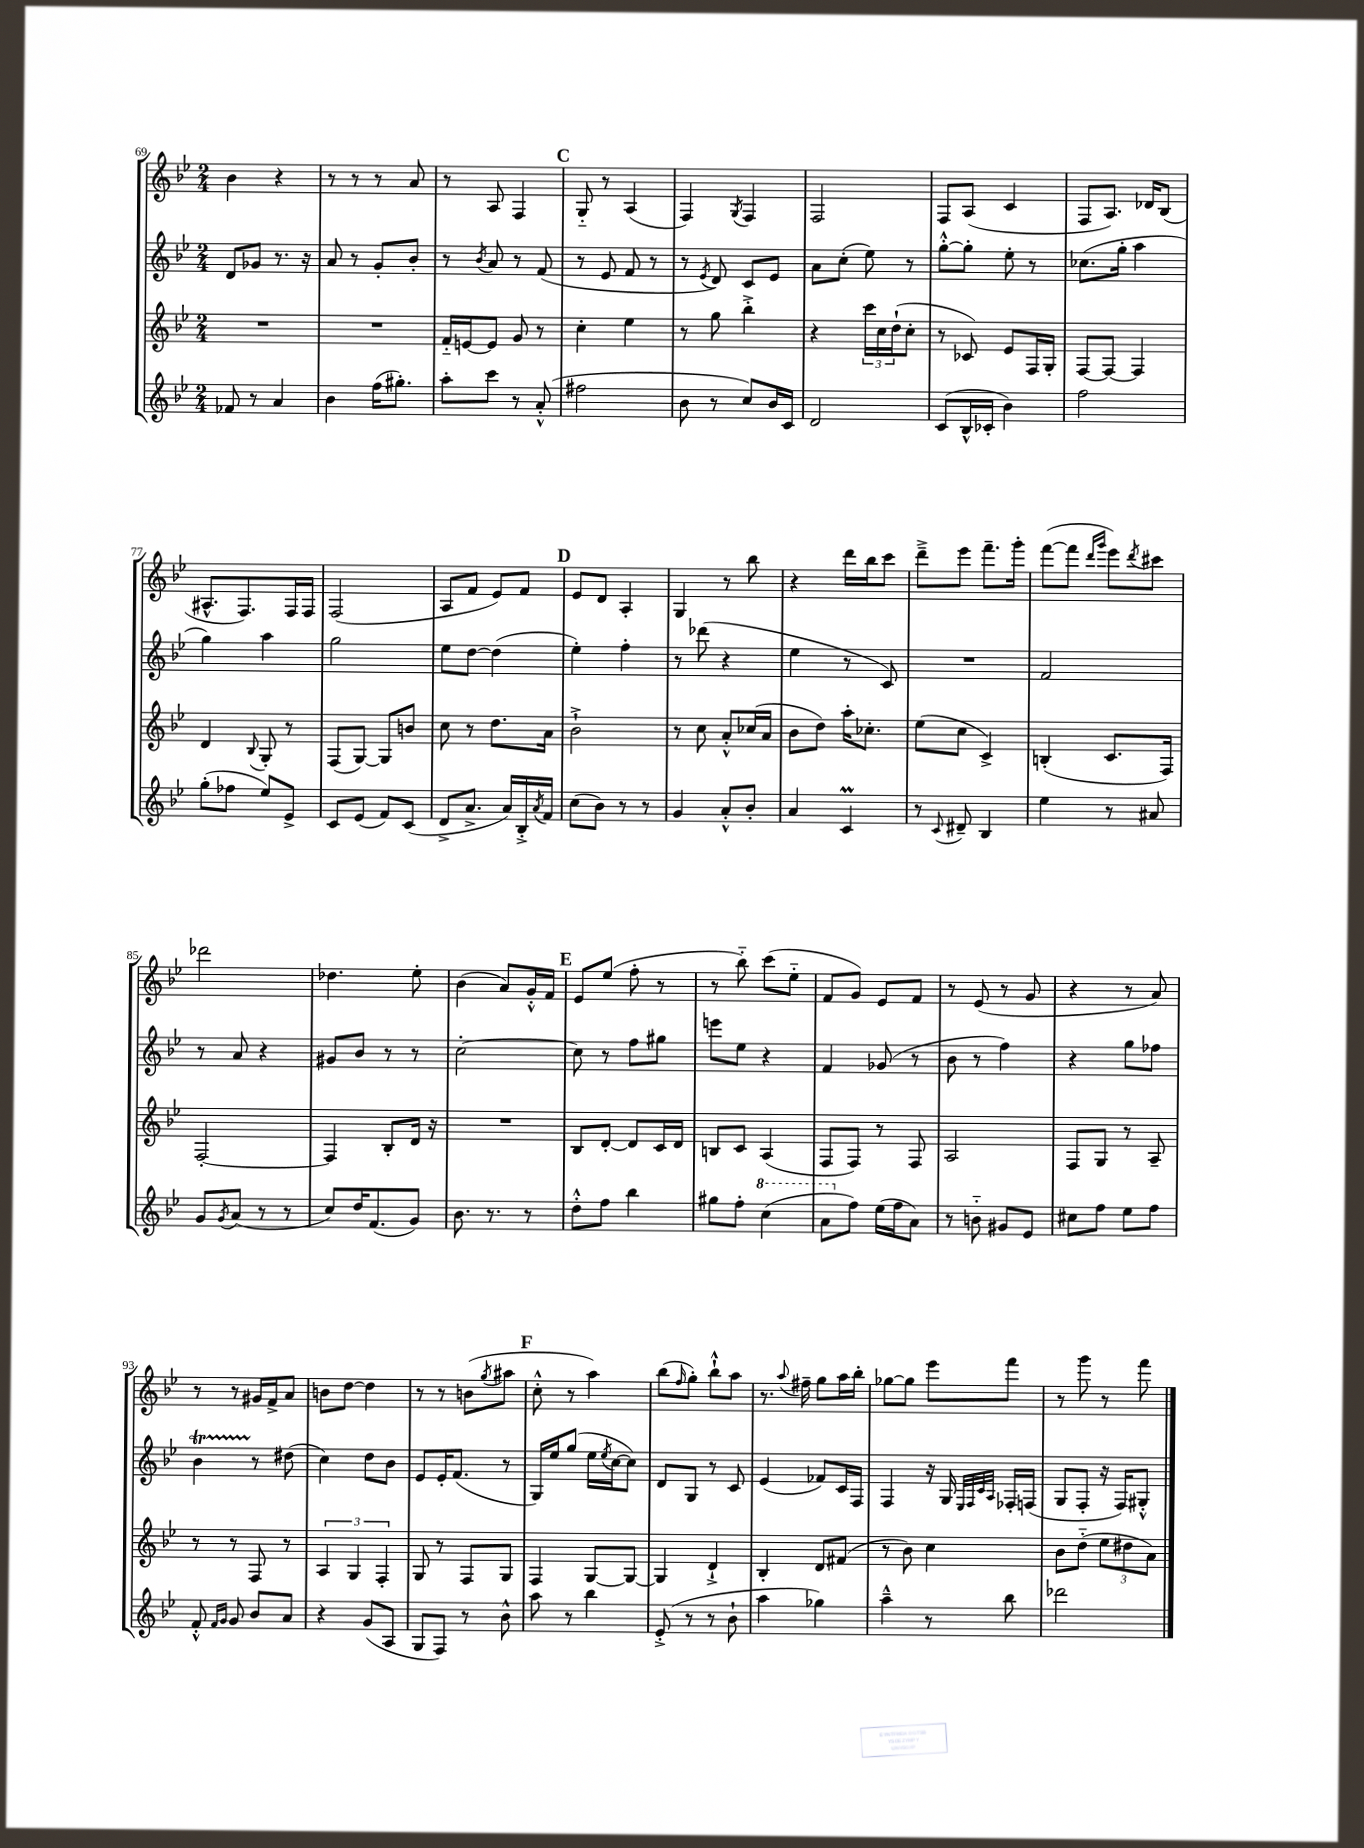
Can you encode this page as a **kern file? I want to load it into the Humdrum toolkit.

**kern	**kern	**kern	**kern
*part4	*part3	*part2	*part1
*staff4	*staff3	*staff2	*staff1
*clefG2	*clefG2	*clefG2	*clefG2
*k[b-e-]	*k[b-e-]	*k[b-e-]	*k[b-e-]
*M2/4	*M2/4	*M2/4	*M2/4
=69	=69	=69	=69
8f-X/	2r	8d/L	4b-\
8r	.	8g-X/J	.
4a/	.	8.r	4r
.	.	16r	.
=70	=70	=70	=70
4b-\	2r	8a/	8r
.	.	8r	8r
(16ff\KL	.	8g'/L	8r
8.gg#X'\J)	.	.	.
.	.	8b-'/J	8a/
=71	=71	=71	=71
8aa'\L	16f/LL	8r	8r
.	[16en/J	.	.
.	.	8qb-/	.
8ccc\J	8e/J]	8a/	8A/
8r	8g/	8r	4F/
(8a'^^/	8r	(8f/	.
!!LO:REH:place=s1:t=C
=72	=72	=72	=72
2ff#X\	4cc'\	8r	8G/
.	.	8e-/	8r
.	4ee-\	8f/	(4A/
.	.	8r	.
=73	=73	=73	=73
8b-\	8r	8r	4F/)
.	.	8qe-/	.
8r	8gg\	8d/)	.
.	.	.	8qG/
8cc/L)	4bb-'^\	8c/L	4F/
16b-/L	.	8e-/J	.
16c/JJ	.	.	.
=74	=74	=74	=74
2d/	4r	8a\L	2F/
.	.	(8cc'\J	.
.	24ccc\LL	8ee-\)	.
.	24cc\	.	.
.	(24dd`\J	.	.
.	8cc'\J	8r	.
=75	=75	=75	=75
(8c/L	8r	[8gg'^^\L	8F/L
16B-^^/L	8c-X/)	8gg'\J]	(8A/J
16c-X'/JJ	.	.	.
4b-\)	8e-/L	8ee-'\	4c/
.	16F/L	8r	.
.	16G'/JJ	.	.
=76	=76	=76	=76
2ff\	[8F/L	(8.cc-X\L	8F/L
.	8F/J_	.	8.A/J)
.	.	16gg'\Jk	.
.	4F/]	4aa\	.
.	.	.	16d-X/KL
.	.	.	(8B-/J
!!LO:LB:g=z
=77	=77	=77	=77
(8gg'\L	4d/	4gg\)	8.A#X^^/L
8ff-X\J	.	.	.
.	.	.	8.F/)
.	8qqB-/	.	.
8ee-/L)	8G'/	4aa\	.
8e-^/J	8r	.	16F/L
.	.	.	16F/JJ
=78	=78	=78	=78
8c/L	(8F/L	2gg\	(2F/
(8e-/J	[8G/J)	.	.
8f/L)	8G/L]	.	.
(8c/J	8bn/J	.	.
=79	=79	=79	=79
8d^/L	8cc\	8ee-\L	8A/L
8.a^/J	8r	[8dd\J	8f/J
.	8.dd\L	(4dd\]	8e-/L)
16a/LL)	.	.	.
16B-'^/	.	.	8f/J
8qa/	.	.	.
16f/JJ	16a\Jk	.	.
!!LO:REH:place=s1:t=D
=80	=80	=80	=80
(8cc\L	2b-`^\	4ee-'\)	8e-/L
8b-\J)	.	.	8d/J
8r	.	4ff'\	4A'/
8r	.	.	.
=81	=81	=81	=81
4g/	8r	8r	4G/
.	8cc\	(8ddd-X\	.
8a'^^/L	8a'^^/L	4r	8r
8b-'/J	(16cc-X/L	.	8bb-\
.	16a/JJ	.	.
=82	=82	=82	=82
4a/	8b-\L	4ee-\	4r
.	8dd\J)	.	.
4cM/	16aa'\KL	8r	16ddd\LL
.	8.cc-X'\J	.	16bb-\J
.	.	8c/)	8ccc\J
=83	=83	=83	=83
8r	(8ee-\L	2r	8ddd~^\L
8qqc/	.	.	.
8d#X~/	8cc\J	.	8eee-\J
4B-/	4c^/)	.	8.fff~\L
.	.	.	16ggg'\Jk
=84	=84	=84	=84
4ee-\	(4Bn'/	2f/	([8fff\L
.	.	.	8fff\J]
.	.	.	16qqddd/LL
.	.	.	16qqggg/JJ
8r	8.c/L	.	8eee-\L)
.	.	.	8qddd/
8a#X/	.	.	8ccc#X\J
.	16F/Jk)	.	.
!!LO:LB:g=z
=85	=85	=85	=85
8g/L	[2F'/	8r	2ddd-X\
8qg/	.	.	.
(8a/J	.	8a/	.
8r	.	4r	.
8r	.	.	.
=86	=86	=86	=86
8cc/L)	4F/]	8g#X/L	4.dd-X\
16dd/K	.	8b-/J	.
(8.f/	.	.	.
.	8B-'/L	8r	.
8g/J)	16d/Jk	8r	8ee-'\
.	16r	.	.
=87	=87	=87	=87
8.b-\	2r	[2cc'\	(4b-\
8.r	.	.	.
.	.	.	8a/L)
8r	.	.	16g'^^/L
.	.	.	16f/JJ
!!LO:REH:place=s1:t=E
=88	=88	=88	=88
8dd'^^\L	8B-/L	8cc\]	8e-/L
8ff\J	[8d'/J	8r	(8ee-/J
4bb-\	8d/L]	8ff\L	8ff'\
.	16c/L	8gg#X\J	8r
.	16d/JJ	.	.
=89	=89	=89	=89
8gg#X\L	8Bn/L	8eeen\L	8r
8ff'\J	8c/J	8ee-\J	8bb-\)
*8va	*	*	*
(4ccc\	(4A/	4r	(8ccc\L
.	.	.	8ee-\J
=90	=90	=90	=90
8aa\L	8F/L	4f/	8f/L
*X8va	*	*	*
8ff\J)	8F/J)	.	8g/J)
(16ee-\LL	8r	(8g-X/	8e-/L
16ff\J	.	.	.
8a\J)	8F/	8r	8f/J
=91	=91	=91	=91
8r	2A/	8b-\	8r
8bn\	.	8r	(8e-/
8g#X/L	.	4ff\)	8r
8e-/J	.	.	8g/
=92	=92	=92	=92
8cc#X\L	8F/L	4r	4r
8ff\J	8G/J	.	.
8ee-\L	8r	8gg\L	8r
8ff\J	8A~/	8ff-X\J	8a/)
!!LO:LB:g=z
=93	=93	=93	=93
8f'^^/	8r	4b-T\	8r
16qqf/LL	.	.	.
16qqg/JJ	.	.	.
8g/	8r	.	8r
8b-/L	8F/	8r	16g#X/LL
.	.	.	16f^/J
8a/J	8r	(8dd#X\	8a/J
=94	=94	=94	=94
4r	6A/	4cc\)	8bn\L
.	.	.	[8dd\J
.	6G/	.	.
(8g/L	.	8dd\L	4dd\]
.	6F'/	.	.
8A/J	.	8b-\J	.
=95	=95	=95	=95
8G/L	8G/	8e-/L	8r
8F/J)	8r	16e-'/K	8r
.	.	(8.f/J	.
8r	8F/L	.	(8bn\L
.	.	.	8qgg/
8b-^^\	8G/J	8r	8aa#X\J
!!LO:REH:place=s1:t=F
=96	=96	=96	=96
8aa\	4F/	16G/LL)	8cc'^^\
.	.	16ee-/J	.
8r	.	(8gg/J	8r
4bb-\	[8G/L	16ee-\LL	4aa\)
.	.	8qee-/	.
.	.	[16cc\J	.
.	8G/J_	8cc\J])	.
=97	=97	=97	=97
(8e-'^/	4G/]	8d/L	(8bb-\L
.	.	.	16qqff/
8r	.	8G/J	8gg'\J)
8r	4d`^/	8r	8bb-`^^\L
8b-`\	.	8c/	8aa\J
=98	=98	=98	=98
4aa\	4B-'/	(4e-/	8.r
.	.	.	8qqaa/
.	.	.	16ff#X~\
4gg-X\)	8d/L	8f-X/L)	8gg\L
.	(8f#X/J	16c/L	16aa\L
.	.	16F/JJ	16bb-'\JJ
=99	=99	=99	=99
4aa~^^\	8r	4F/	[8gg-X\L
.	8b-\)	.	8gg-\J]
8r	4cc\	16r	8eee-\L
.	.	16G/	.
.	.	32qqE-/LLL	.
.	.	32qqF/	.
.	.	32qqc/	.
.	.	32qqA/JJJ	.
8bb-\	.	16F-X'/LL	8fff\J
.	.	(16Fn/JJ	.
=100	=100	=100	=100
2ddd-X\	8b-\L	8G/L	8r
.	(8dd\J	8F'/J	8ggg\
.	12ee-\L	16r	8r
.	.	16F/KL)	.
.	12dd#X\	.	.
.	.	8G#X'^^/J	8fff\
.	12a\J)	.	.
==	==	==	==
*-	*-	*-	*-
